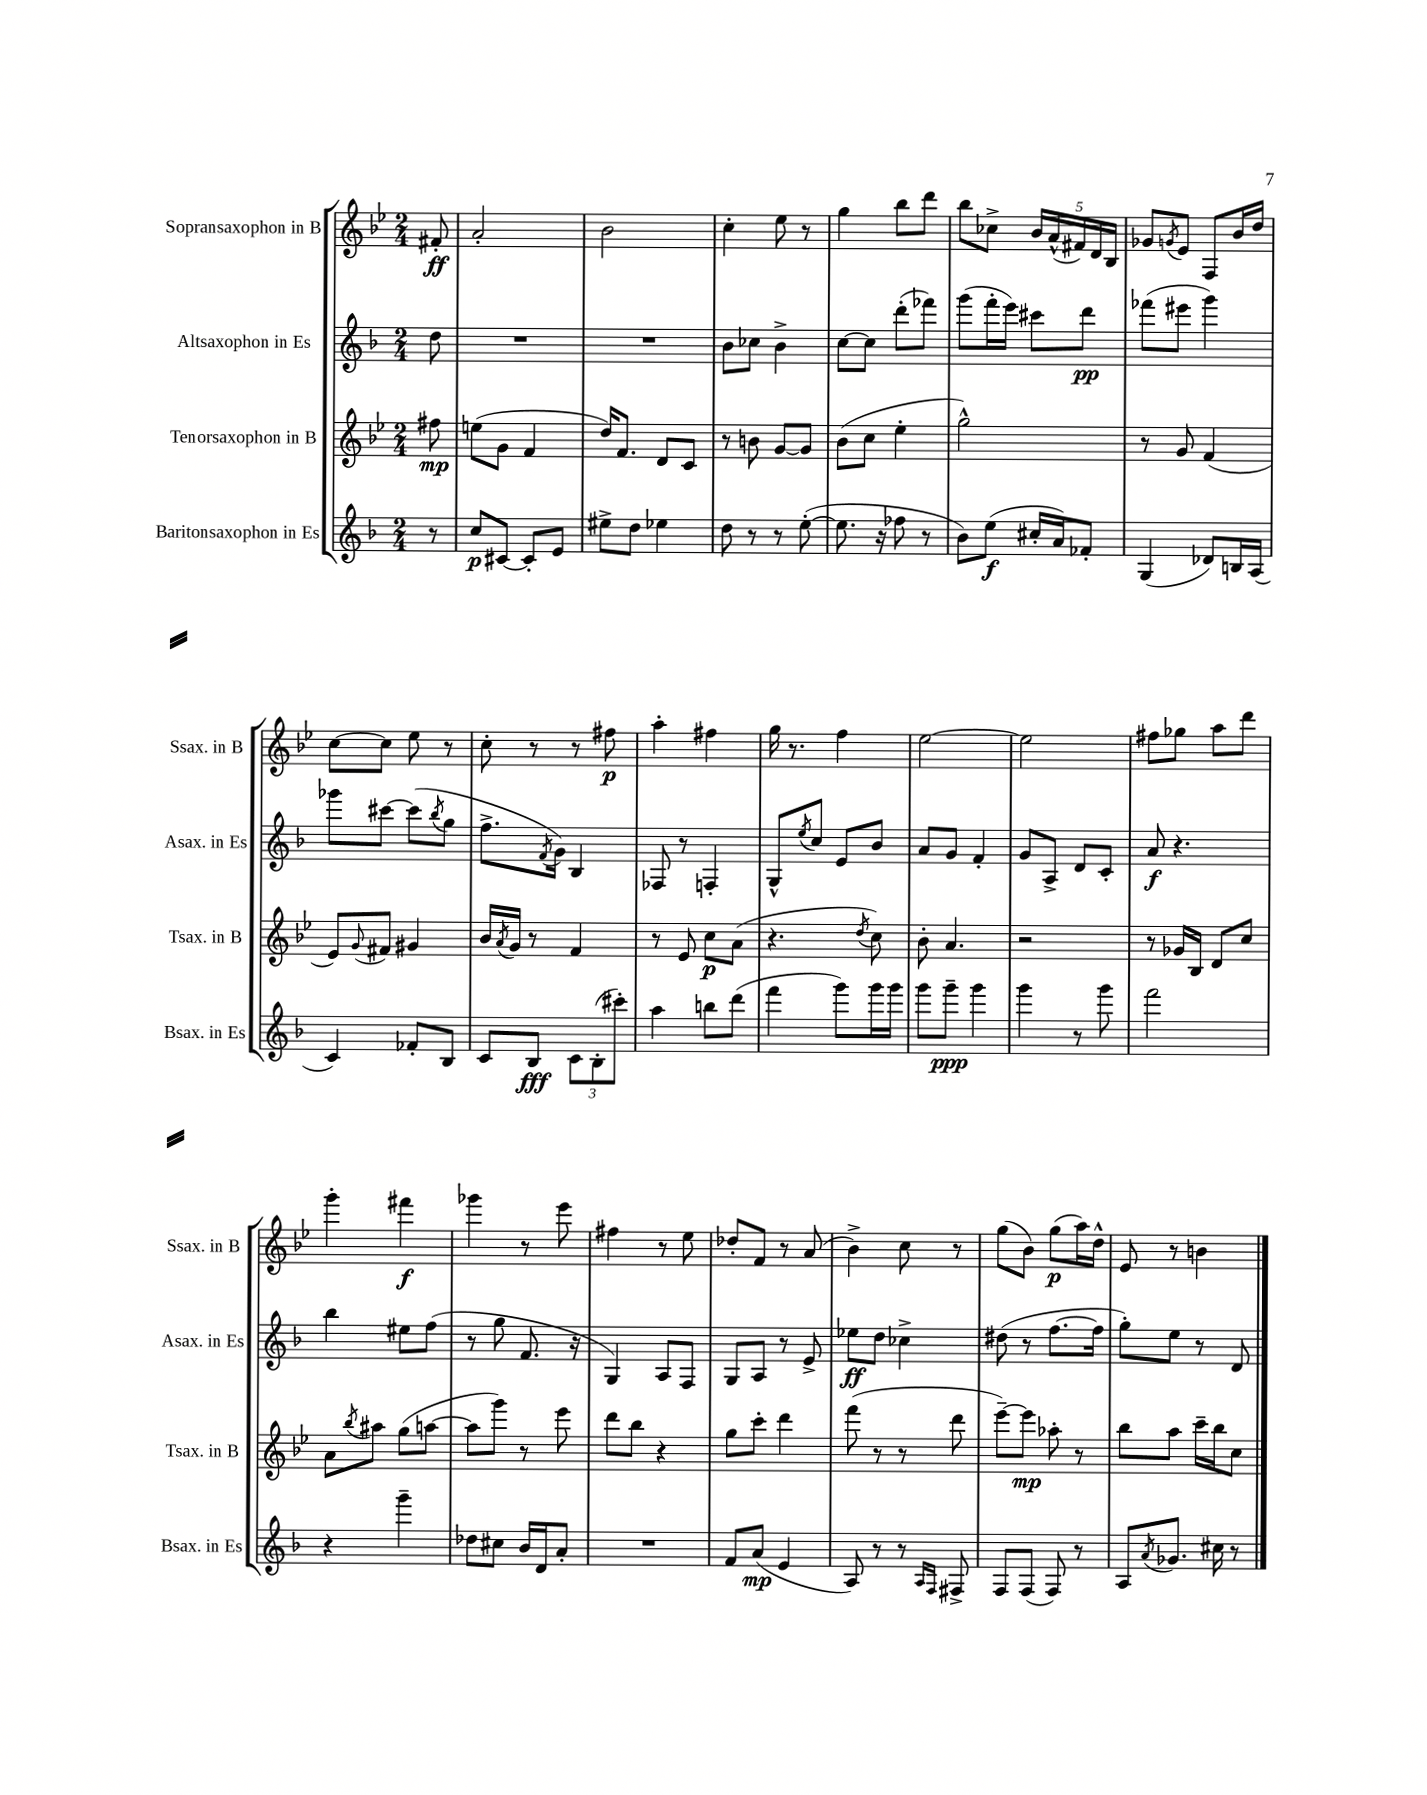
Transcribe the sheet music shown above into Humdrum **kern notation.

**kern	**kern	**kern	**kern
*staff4	*staff3	*staff2	*staff1
*clefG2	*clefG2	*clefG2	*clefG2
*k[b-]	*k[b-e-]	*k[b-]	*k[b-e-]
*M2/4	*M2/4	*M2/4	*M2/4
8r	8ff#	8dd	8f#'
=	=	=	=
8cc	(8ee	2r	2a'
[8c#	8g	.	.
8c#']	4f	.	.
8e	.	.	.
=	=	=	=
8ee#^	16dd)	2r	2b-
.	8.f	.	.
8dd	.	.	.
4ee-	8d	.	.
.	8c	.	.
=	=	=	=
8dd	8r	8b-	4cc'
8r	8b	8cc-	.
8r	[8g	4b-^	8ee-
([8ee'	8g]	.	8r
=	=	=	=
8.ee]	(8b-	[8cc	4gg
.	8cc	8cc]	.
16r	.	.	.
8ff-	4ee-'	(8ddd'	8bb-
8r	.	8fff-)	8ddd
=	=	=	=
8b-)	2gg^^)	(8ggg	8bb-
(8ee	.	16fff'	8cc-^
.	.	16eee)	.
16cc#'	.	8ccc#	20b-
.	.	.	(20a^^
16a)	.	.	.
.	.	.	20f#)
8f-'	.	8ddd	.
.	.	.	20d
.	.	.	20B-
=	=	=	=
(4G	8r	(8fff-	8g-
.	.	.	8qg
.	8g	8eee#	8e-
8d-)	(4f	4ggg)	8F
16B	.	.	16b-
(16A	.	.	16dd
=	=	=	=
4c)	8e-)	8ggg-	[8cc
.	8qqg	.	.
.	8f#	[8ccc#	8cc]
8f-'	4g#	(8ccc#]	8ee-
.	.	8qbb-	.
8B-	.	8gg	8r
=	=	=	=
8c	16b-	8.ff^	8cc'
.	8qa	.	.
.	16g	.	.
8B-	8r	.	8r
.	.	8qf	.
.	.	16g)	.
12c	4f	4B-	8r
(12B-'	.	.	.
.	.	.	8ff#
12ccc#')	.	.	.
=	=	=	=
4aa	8r	8F-	4aa'
.	8e-	8r	.
8bb	8cc	4F'	4ff#
(8ddd	(8a	.	.
=	=	=	=
4fff	4.r	8G^^	16gg
.	.	.	8.r
.	.	8qee	.
.	.	8cc	.
8ggg)	.	8e	4ff
.	8qdd	.	.
16ggg	8cc)	8b-	.
16ggg	.	.	.
=	=	=	=
8ggg	8b-'	8a	[2ee-
8ggg~	4.a	8g	.
4ggg	.	4f'	.
=	=	=	=
4ggg	2r	8g	2ee-]
.	.	8A^	.
8r	.	8d	.
8ggg	.	8c'	.
=	=	=	=
2fff	8r	8a	8ff#
.	16g-	4.r	8gg-
.	16B-	.	.
.	8d	.	8aa
.	8cc	.	8ddd
=	=	=	=
4r	8a	4bb-	4ggg'
.	8qbb-	.	.
.	8aa#	.	.
4ggg~	(8gg	8ee#	4fff#
.	[8aa	(8ff	.
=	=	=	=
8dd-	8aa]	8r	4ggg-
8cc#	8ggg)	8gg	.
16b-	8r	8.f	8r
16d	.	.	.
8a'	8eee-	.	8eee-
.	.	16r	.
=	=	=	=
2r	8ddd	4G)	4ff#
.	8bb-	.	.
.	4r	8A	8r
.	.	8F	8ee-
=	=	=	=
8f	8gg	8G	8dd-'
(8a	8ccc'	8A	8f
4e	4ddd	8r	8r
.	.	8e^	(8a
=	=	=	=
8A)	(8fff	8ee-	4b-^)
8r	8r	8dd	.
8r	8r	4cc-^	8cc
16qqA	.	.	.
16qqF	.	.	.
8F#^	8ddd	.	8r
=	=	=	=
8F	[8eee-~)	(8dd#	(8gg
(8F	8eee-]	8r	8b-)
8F)	8aa-'	[8.ff	(8gg
8r	8r	.	16aa)
.	.	16ff]	16dd^^
=	=	=	=
8A	8bb-	8gg')	8e-
8qa	.	.	.
8.g-	8aa	8ee	8r
.	16ccc~	8r	4b
16cc#	16bb-	.	.
8r	8cc	8d	.
==	==	==	==
*-	*-	*-	*-
